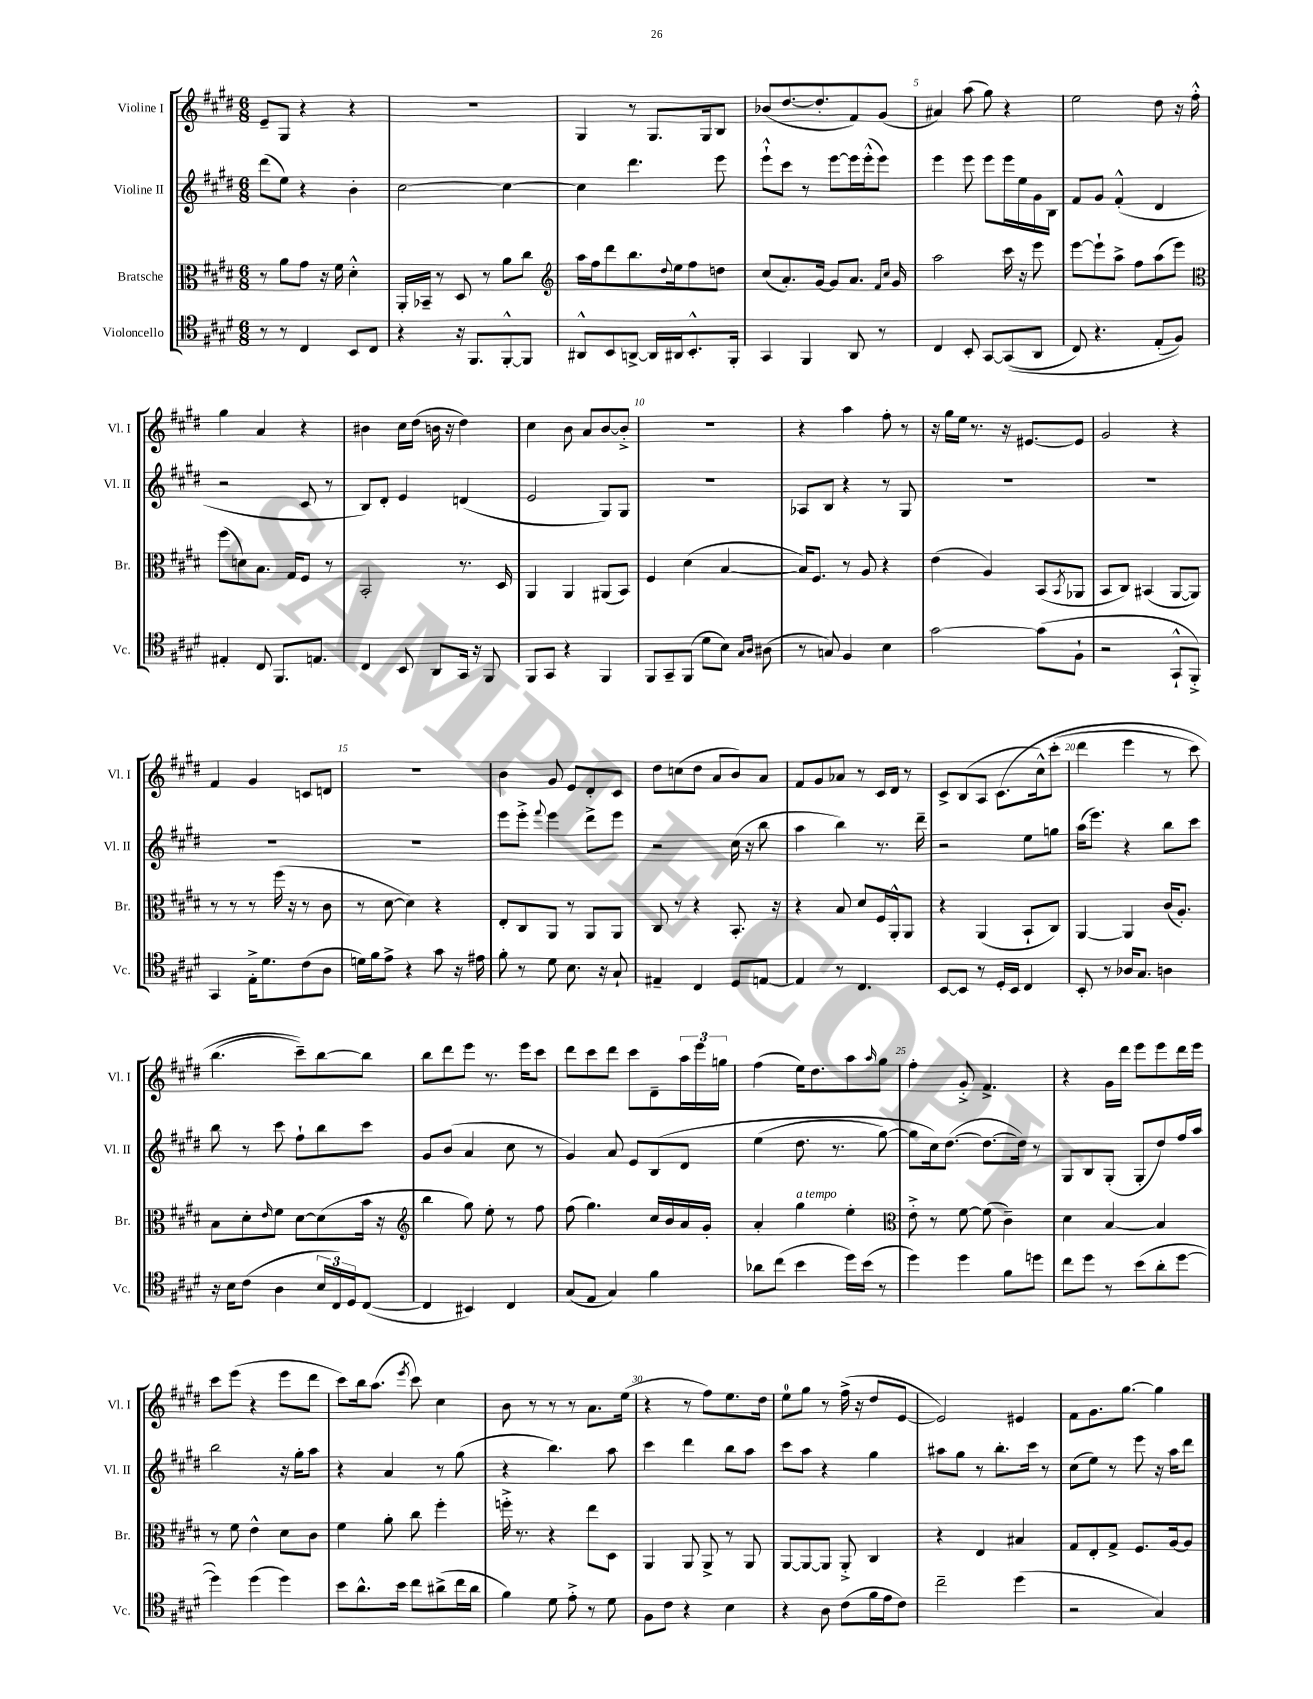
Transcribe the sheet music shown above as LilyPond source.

<<
\new StaffGroup <<
\new Staff = "s0" \with { instrumentName = "Violine I" shortInstrumentName = "Vl. I" } {
    \clef treble \key e \major \numericTimeSignature \time 6/8
    e'8-- gis8 r4 r4 |
    R2. |
    gis4 r8 gis8. gis16 b8 |
    bes'8( dis''8.~ dis''8.-. fis'8) gis'8( |
    ais'4) a''8( gis''8) r4 |
    e''2 dis''8 r16 fis''16-.-^ |
    gis''4 a'4 r4 |
    bis'4 cis''16 dis''16( b'16 r16 dis''4) |
    cis''4 b'8 a'8 b'8~ b'8-.-> |
    R2. |
    r4 a''4 fis''8-. r8 |
    r16 gis''16 e''16 r8. r16 eis'8.~ eis'8 |
    gis'2 r4 |
    fis'4 gis'4 c'8 d'8 |
    R2. |
    b'4 gis'8 e'8 dis'8-. cis'8 |
    dis''8 c''8( dis''8 a'8 b'8) a'8 |
    fis'8 gis'8 aes'8 r8 cis'16 dis'16 r8 |
    cis'8-> b8( a8 cis'8.\( cis''16-^) cis'''8-.( |
    dis'''4 e'''4 r8 cis'''8) |
    b''4.( cis'''8--)\) b''8~ b''8 |
    b''8 dis'''8 e'''8 r8. e'''16 cis'''8 |
    dis'''8 cis'''8 dis'''8 cis'''8 dis'8-- \tuplet 3/2 { a''16 e'''16 g''16 } |
    fis''4( e''16) dis''8. a''8 \grace { a''16 } gis''8 |
    fis''4-. gis'8-.-> fis'4.-> |
    r4 gis'16 dis'''16 e'''8 e'''8 dis'''16 e'''16 |
    cis'''8 e'''8( r4 e'''8 dis'''8 |
    cis'''8) b''16 a''8.( \acciaccatura { e'''8 } cis'''8) cis''4 |
    b'8 r8 r8 r8 a'8. e''16( |
    r4 r8 fis''8) e''8. dis''16 |
    e''8-0 gis''8 r8 fis''16->( r16 dis''8 e'8~ |
    e'2) eis'4 |
    fis'8 gis'8. gis''8.~ gis''4 \bar "|." |
}
\new Staff = "s1" \with { instrumentName = "Violine II" shortInstrumentName = "Vl. II" } {
    \clef treble \key e \major \numericTimeSignature \time 6/8
    dis'''8( e''8) r4 b'4-. |
    cis''2~ cis''4~ |
    cis''4 dis'''4. e'''8 |
    e'''8-!-^ cis'''8 r8 e'''8~ e'''16 e'''16-.-^( e'''8) |
    e'''4 e'''8 e'''8 e'''16 e''16 gis'16 b16 |
    fis'8 gis'8 fis'4-.-^( dis'4 |
    r2 cis'8 r8 |
    b8) dis'8-. e'4 d'4( |
    e'2 gis8) gis8 |
    R2. |
    aes8 b8 r4 r8 gis8 |
    R2. |
    R2. |
    R2. |
    R2. |
    e'''8 e'''8-.-> \appoggiatura { fis'''8 } e'''4 dis'''8-> e'''8 |
    r2 cis''16( r16 b''8 |
    a''4 b''4) r8. dis'''16-- |
    r2 e''8 g''8 |
    a''16( e'''8.) r4 b''8 cis'''8 |
    b''8 r8 cis'''8 fis''8-! b''8 cis'''8 |
    gis'8 b'8( a'4 cis''8 r8 |
    gis'4) a'8 e'8 b8\( dis'8 |
    e''4( dis''8. r8. gis''8~) |
    gis''8 cis''16\) dis''8.~( dis''8.~ dis''16) r8 |
    gis8 b8 gis8-.( gis8-. dis''8) fis''16 a''16 |
    b''2 r16 gis''16-. a''8 |
    r4 a'4 r8 gis''8( |
    r4 b''4.) a''8 |
    cis'''4 dis'''4 b''8 a''8 |
    cis'''8 a''8 r4 gis''4 |
    ais''8 gis''8 r8 b''8.-. cis'''16 r8 |
    cis''8( e''8) r8 e'''8 r16 a''16 dis'''8 \bar "|." |
}
\new Staff = "s2" \with { instrumentName = "Bratsche" shortInstrumentName = "Br." } {
    \clef alto \key e \major \numericTimeSignature \time 6/8
    r8 a'8 gis'8 r16 fis'16 dis'4-.-^ |
    a,16-. bes,16-- r8 dis8 r8 a'8 cis''8 |
    \clef treble a''16 fis''16 dis'''8 b''8. \appoggiatura { dis''8 } e''16 fis''8 d''8 |
    cis''8( a'8.-.) gis'16~ gis'8 a'8. \grace { fis'16 cis''16 } gis'16 |
    a''2 cis'''16 r16 e'''8 |
    e'''8~ e'''8-! a''8-> fis''8 a''8( e'''8) |
    \clef alto fis''8( d'8) b8. gis16 fis8 r8 |
    b,2-. r8. dis16 |
    a,4 a,4 ais,8( b,8) |
    fis4 dis'4( b4~ |
    b16) fis8. r8 a8 r4 |
    e'4( a4) b,8( \acciaccatura { b,8 } aes,8 |
    b,8 cis8) bis,4( a,8~ a,8) |
    r8 r8 r8 fis''16( r16 r8 cis'8 |
    r8 dis'8~ dis'4) r4 |
    e8-. cis8 a,8 r8 a,8 a,8 |
    cis8 r8 r4 b,8.-. r16 |
    r4 b8 dis'8 fis16 a,16-.-^ a,8 |
    r4 a,4( b,8-! cis8) |
    a,4~ a,4 cis'16( a8.-.) |
    b8 dis'8-. \grace { e'16 } fis'8 dis'8~ dis'8( b'16 r16 |
    \clef treble b''4 gis''8) e''8-. r8 fis''8 |
    fis''8( gis''4.) cis''16 b'16 a'16 gis'16-. |
    a'4-. gis''4^\markup { \italic "a tempo" } e''4-. |
    \clef alto e'8-.-> r8 fis'8~ fis'8( cis'4--) |
    dis'4 b4~ b4 |
    r8 fis'8 e'4-^ dis'8 cis'8 |
    fis'4 a'8-. cis''8 fis''4-. |
    f''16-.-> r8. r4 e''8 dis8 |
    a,4 a,8 a,8-> r8 a,8 |
    a,8~ a,8~ a,8 a,8-.-> cis4 |
    r4 e4 bis4 |
    gis8 e8-. gis8-> fis8. a16~ a8 \bar "|." |
}
\new Staff = "s3" \with { instrumentName = "Violoncello" shortInstrumentName = "Vc." } {
    \clef tenor \key e \major \numericTimeSignature \time 6/8
    r8 r8 cis4 b,8 cis8 |
    r4 r16 fis,8. fis,8~-.-^ fis,8 |
    ais,8-^ b,8 a,8~-> a,16 ais,16 b,8.-.-^ fis,16-. |
    gis,4 fis,4 a,8 r8 |
    cis4 b,8-. gis,8~ gis,8(\( a,8 |
    cis8) r4. e8-.( fis8)\) |
    eis4-. cis8 fis,8. e8. |
    cis4 b,8 a,8 gis,16 r16 fis,8 |
    fis,8 gis,8 r4 fis,4 |
    fis,8 gis,8-- fis,8( dis'8 b8) \grace { gis16 a16 } ais8( |
    r8 g8) fis4 b4 |
    gis'2~ gis'8( fis8-! |
    r2 gis,8-!-^ fis,8-.->) |
    gis,4 e16-.-> dis'8. cis'8( a8 |
    d'16) fis'16 e'8-> r4 gis'8 r16 eis'16 |
    fis'8-. r8 dis'8 b8. r16 gis8-! |
    eis4-- cis4 dis8 e8~ |
    e4 r8 cis4. |
    b,8~ b,8 r8 dis16-. b,16 cis4 |
    b,8-. r8 aes16 gis8. a4 |
    r16 b16 cis'8( a4 \tuplet 3/2 { b16 cis16) dis16 } cis8~( |
    cis4 bis,4) cis4 |
    gis8( e8 gis4) fis'4 |
    aes'8 cis''8( b'4 dis''16) b'16( r8 |
    dis''4) dis''4 fis'8 d''8 |
    cis''8 dis''8 r8 b'8( a'8-. dis''8~ |
    dis''4) dis''4( dis''4) |
    b'8 a'8.-^ b'16 cis''8 ais'8->( cis''16 ais'16 |
    fis'4) dis'8 e'8-.-> r8 dis'8 |
    fis8 cis'8 r4 b4 |
    r4 a8 cis'8( fis'16 e'16 cis'8) |
    cis''2-- dis''4( |
    r2 gis4) \bar "|." |
}
>>
>>
\layout { \context { \Score \override BarNumber.break-visibility = ##(#f #t #t) barNumberVisibility = #(every-nth-bar-number-visible 5) } }
